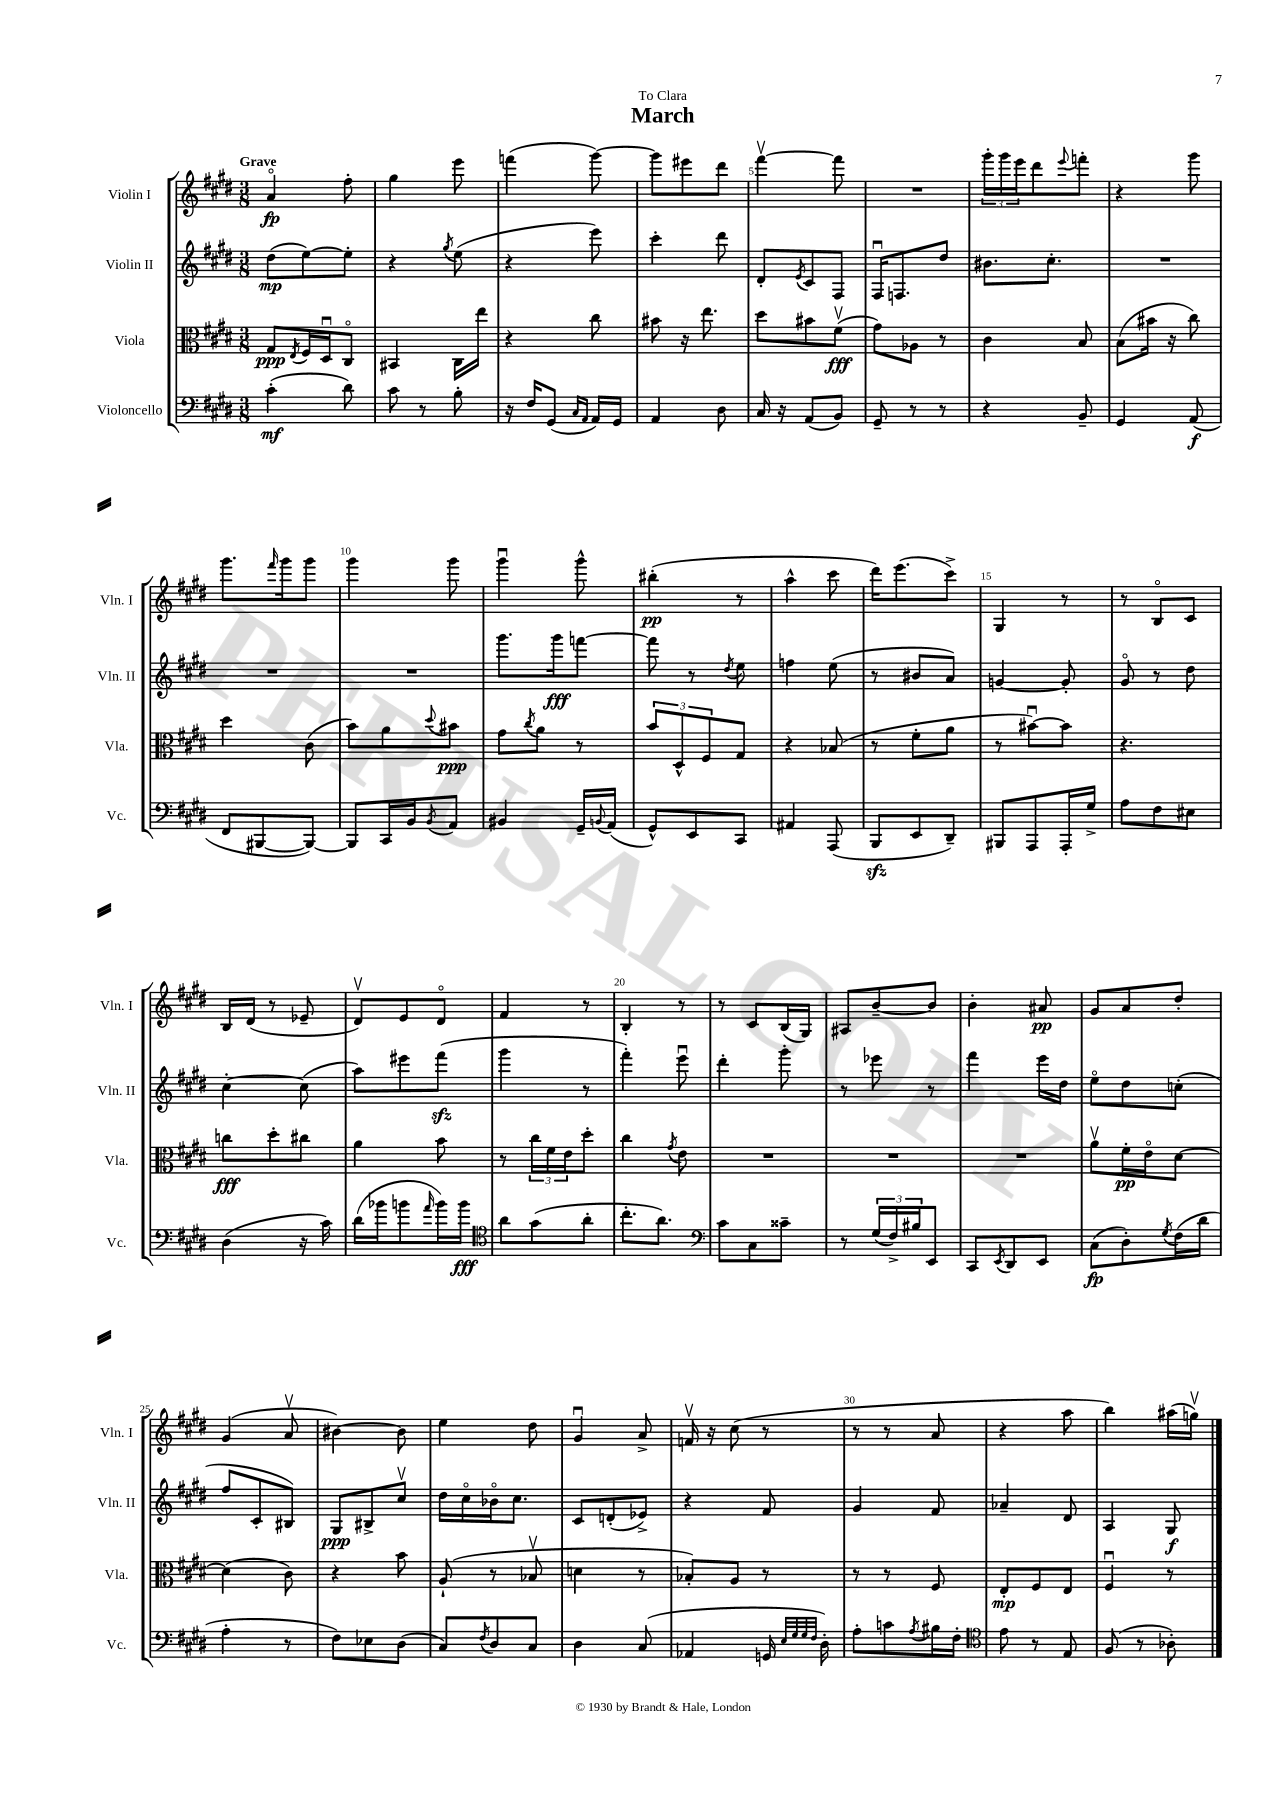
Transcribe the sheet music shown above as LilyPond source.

\header { title = "March" dedication = "To Clara" }
<<
\new StaffGroup <<
\new Staff = "s0" \with { instrumentName = "Violin I" shortInstrumentName = "Vln. I" } {
    \clef treble \key e \major \numericTimeSignature \time 3/8 \tempo "Grave"
    a'4\flageolet\fp fis''8-. |
    gis''4 e'''8 |
    f'''4( gis'''8~) |
    gis'''8 eis'''8 dis'''8 |
    fis'''4~\upbow fis'''8 |
    R4. |
    \tuplet 3/2 { gis'''16-. gis'''16 e'''16 } dis'''8 \appoggiatura { e'''8 } f'''8-. |
    r4 gis'''8 |
    gis'''8. \grace { fis'''16 } gis'''16 gis'''8 |
    gis'''4 gis'''8 |
    gis'''4\downbow gis'''8-^ |
    bis''4-.\pp( r8 |
    a''4-^ cis'''8 |
    dis'''16) e'''8.( cis'''8->) |
    gis4 r8 |
    r8 b8\flageolet cis'8 |
    b16 dis'16( r8 ees'8-- |
    dis'8\upbow) e'8 dis'8\flageolet |
    fis'4 r8 |
    b4-. r8 |
    r8 cis'8 b16( gis16) |
    ais8 b'8~-- b'8 |
    b'4-. ais'8\pp |
    gis'8 a'8 dis''8-. |
    gis'4( a'8\upbow |
    bis'4~) bis'8 |
    e''4 dis''8 |
    gis'4\downbow a'8-> |
    f'16\upbow r16 cis''8( r8 |
    r8 r8 a'8 |
    r4 a''8 |
    b''4) ais''16( g''16\upbow) \bar "|." |
}
\new Staff = "s1" \with { instrumentName = "Violin II" shortInstrumentName = "Vln. II" } {
    \clef treble \key e \major \numericTimeSignature \time 3/8
    dis''8\mp( e''8~) e''8-. |
    r4 \acciaccatura { gis''8 } e''8( |
    r4 e'''8) |
    cis'''4-. dis'''8 |
    dis'8-. \acciaccatura { e'8 } cis'8 fis8 |
    fis16\downbow f8. dis''8 |
    bis'8. cis''8.-. |
    R4. |
    R4. |
    R4. |
    gis'''8. gis'''16\fff f'''8~ |
    f'''8 r8 \acciaccatura { dis''8 } e''8 |
    f''4 e''8( |
    r8 bis'8 a'8) |
    g'4~ g'8-. |
    gis'8\flageolet r8 dis''8 |
    cis''4~-. cis''8( |
    a''8) eis'''8 fis'''8\sfz( |
    gis'''4 r8 |
    fis'''4-.) e'''8\downbow |
    dis'''4-. gis'''8-. |
    r8 ees'''8 r8 |
    fis'''4 e'''16 dis''16 |
    e''8\flageolet dis''8 c''8-.( |
    fis''8 cis'8-. bis8) |
    gis8\ppp bis8-> cis''8\upbow |
    dis''16 cis''16\flageolet bes'16\flageolet cis''8. |
    cis'8 d'8-.( ees'8->) |
    r4 fis'8 |
    gis'4 fis'8 |
    aes'4-- dis'8 |
    a4 gis8\f \bar "|." |
}
\new Staff = "s2" \with { instrumentName = "Viola" shortInstrumentName = "Vla." } {
    \clef alto \key e \major \numericTimeSignature \time 3/8
    gis8\ppp \acciaccatura { e8 } fis16 dis16\downbow cis8\flageolet |
    bis,4 cis16 e''16 |
    r4 cis''8 |
    bis'8 r16 e''8. |
    dis''8 bis'8 fis'8\upbow\fff( |
    gis'8) aes8 r8 |
    cis'4 b8 |
    b8( bis'16 r16 cis''8) |
    dis''4 cis'8( |
    b'8) a'8 \appoggiatura { dis''8 } bis'8\ppp |
    gis'8 \acciaccatura { cis''8 } a'8 r8 |
    \tuplet 3/2 { b'8 dis8-^ fis8 } gis8 |
    r4 bes8( |
    r8 fis'8-. a'8 |
    r8 bis'8~\downbow) bis'8 |
    r4. |
    c''8\fff dis''8-. cis''8 |
    a'4 b'8 |
    r8 \tuplet 3/2 { cis''16 fis'16 e'16 } dis''8-. |
    cis''4 \acciaccatura { gis'8 } e'8 |
    R4. |
    R4. |
    R4. |
    a'8\upbow fis'16-.\pp e'16\flageolet dis'8~ |
    dis'4( cis'8) |
    r4 b'8 |
    a8-!( r8 bes8\upbow |
    d'4 r8 |
    bes8-.) a8 r8 |
    r8 r8 fis8 |
    e8-.\mp fis8 e8 |
    fis4\downbow r8 \bar "|." |
}
\new Staff = "s3" \with { instrumentName = "Violoncello" shortInstrumentName = "Vc." } {
    \clef bass \key e \major \numericTimeSignature \time 3/8
    cis'4-.\mf( dis'8) |
    cis'8 r8 b8-. |
    r16 fis16 gis,8( \grace { cis16 a,16 } a,16) gis,16 |
    a,4 dis8 |
    cis16 r16 a,8( b,8) |
    gis,8-- r8 r8 |
    r4 b,8-- |
    gis,4 a,8\f( |
    fis,8 bis,,8~ bis,,8~) |
    bis,,8 cis,16 b,16 \acciaccatura { b,8 } a,8 |
    bis,4 gis,16-- \appoggiatura { b,8 } a,16( |
    gis,8-^) e,8 cis,8 |
    ais,4 a,,8( |
    b,,8\sfz e,8 dis,8--) |
    bis,,8 a,,8 a,,16-. gis16-> |
    a8 fis8 eis8 |
    dis4( r16 cis'16) |
    dis'16( bes'16 b'8 \grace { a'16 } b'16) b'16\fff |
    \clef tenor a'8 gis'8( a'8-. |
    cis''8.-. a'8.) |
    \clef bass cis'8 cis8 cisis'8-- |
    r8 \tuplet 3/2 { gis16( fis16->) bis16 } e,8 |
    cis,8 \acciaccatura { e,8 } dis,8 e,8 |
    cis8\fp( dis8-.) \acciaccatura { gis8 } fis16( dis'16 |
    a4-. r8 |
    fis8) ees8 dis8( |
    cis8) \acciaccatura { fis8 } dis8 cis8 |
    dis4 cis8( |
    aes,4 g,16 \grace { e32 gis32 gis32 fis32 } dis16-.) |
    a8-. c'8 \acciaccatura { a8 } bis16 fis16-. |
    \clef tenor e'8 r8 e8 |
    fis8( r8 aes8-.) \bar "|." |
}
>>
>>
\layout { \context { \Score \override BarNumber.break-visibility = ##(#f #t #t) barNumberVisibility = #(every-nth-bar-number-visible 5) } }
